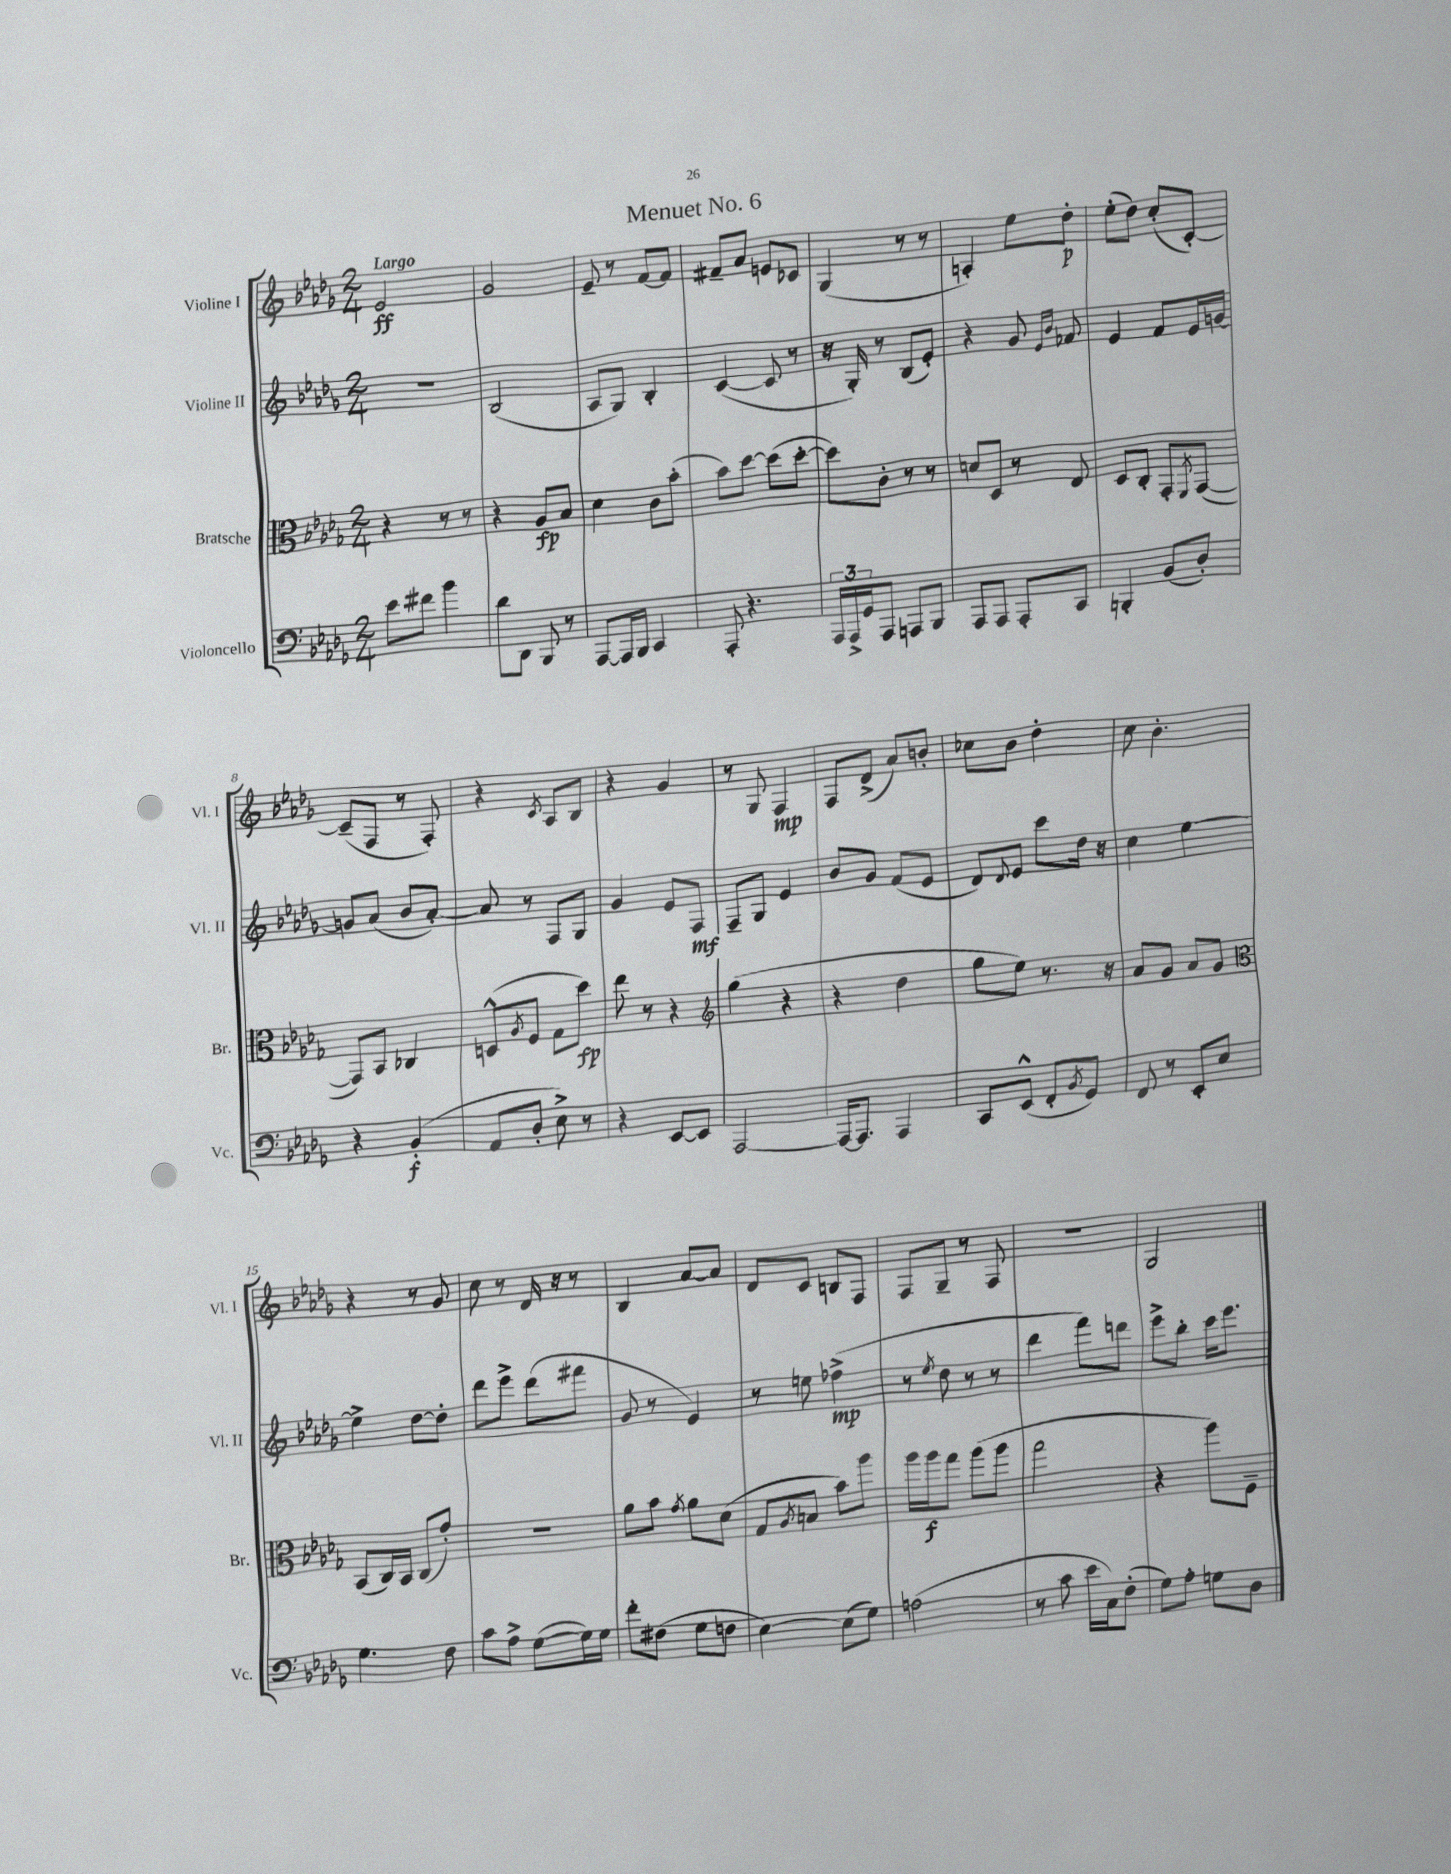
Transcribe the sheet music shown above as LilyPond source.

\header { title = "Menuet No. 6" }
<<
\new StaffGroup <<
\new Staff = "s0" \with { instrumentName = "Violine I" shortInstrumentName = "Vl. I" } {
    \clef treble \key des \major \numericTimeSignature \time 2/4 \tempo "Largo"
    ees'2\ff |
    ges'2 |
    ees'8-- r8 f'8~ f'8 |
    fis'8-- aes'8 e'8 ces'8 |
    ges4( r8 r8 |
    a4-.) ees''8 des''8-.\p |
    ees''8-.( des''8) c''8-.( c'8~-.) |
    c'8--( f8 r8 f8-.) |
    r4 \acciaccatura { c'8 } aes8 bes8 |
    r4 ges'4 |
    r8 ges8 f4\mp |
    f8 des'8->( aes'8) b'8-. |
    ces''8 bes'8 des''4-. |
    c''8 bes'4.-. |
    r4 r8 ges'8 |
    c''8 r8 des'16 r16 r8 |
    bes4 aes'8~ aes'8 |
    des'8 c'8 b8 f8 |
    f8 ges8-- r8 f8 |
    r2 |
    ges2 \bar "|." |
}
\new Staff = "s1" \with { instrumentName = "Violine II" shortInstrumentName = "Vl. II" } {
    \clef treble \key des \major \numericTimeSignature \time 2/4
    R2 |
    bes2( |
    aes8 ges8) bes4-. |
    c'4~( c'8 r8 |
    r16 ges16-.) r8 bes8( ees'8-.) |
    r4 ges'8 \grace { ees'16 bes'16 } fes'8 |
    ees'4 f'8 ees'16 g'16~ |
    g'8 aes'8( bes'8 aes'8~-.) |
    aes'8 r8 f8 ges8 |
    ges'4 ees'8 f8\mf |
    f8-- ges8 ees'4 |
    bes'8 ges'8 f'8( ees'8 |
    des'8) \appoggiatura { des'8 } ees'8 c'''8 des''16 r16 |
    c''4 ees''4~ |
    ees''4-> des''8~ des''8-. |
    des'''8 ees'''8-> des'''8( fis'''8 |
    ges'8 r8 ees'4) |
    r8 e''8 fes''4->\mp( |
    r8 \acciaccatura { ees''8 } des''8 r8 r8 |
    des'''4 f'''8) d'''8 |
    ees'''8-> bes''8-. c'''16 ees'''8. \bar "|." |
}
\new Staff = "s2" \with { instrumentName = "Bratsche" shortInstrumentName = "Br." } {
    \clef alto \key des \major \numericTimeSignature \time 2/4
    r4 r8 r8 |
    r4 aes8\fp bes8 |
    des'4 c'8 bes'8-.( |
    bes'8) des''8~ des''8( des''8~-. |
    des''8) c'8-. r8 r8 |
    d'8 des8 r8 ees8 |
    des8 c8-. ges,8-. \acciaccatura { f,8 } ges,8~( |
    ges,8) bes,8 ces4 |
    d8-^( \acciaccatura { aes8 } f8 ges8 des''8\fp) |
    ees''8 r8 r4 |
    \clef treble ges''4( r4 |
    r4 des''4 |
    ges''8 ees''8) r8. r16 |
    aes'8 ges'8 aes'8 ges'8 |
    \clef alto bes,8( c16) bes,16 c8( ges'8-.) |
    r2 |
    aes'8 bes'8 \acciaccatura { ges'8 } aes'8 des'8( |
    ges8 \acciaccatura { aes8 } b8 bes'8) aes''8 |
    aes''16 aes''16\f ges''8 aes''8( aes''8 |
    ges''2 |
    r4 aes''8) f8-- \bar "|." |
}
\new Staff = "s3" \with { instrumentName = "Violoncello" shortInstrumentName = "Vc." } {
    \clef bass \key des \major \numericTimeSignature \time 2/4
    ees'8 fis'8 bes'4 |
    des'8 des,8 bes,,8 r8 |
    aes,,8~ aes,,16 bes,,16 c,4 |
    aes,,8-. r4. |
    \tuplet 3/2 { aes,,16 aes,,16-> ges,16 } aes,,8 a,,8 bes,,8 |
    aes,,8 aes,,8 aes,,8-. c,8 |
    b,,4-. bes,8( des8-.) |
    r4 bes,4-.\f( |
    aes,8 des8-. ees8->) r8 |
    r4 ees,8~ ees,8 |
    aes,,2~ |
    aes,,16~ aes,,8. aes,,4 |
    c,8 ees,8-^( f,8-. \acciaccatura { bes,8 } ges,8) |
    f,8 r8 ees,8-. ees8 |
    ges4. f8 |
    c'8 aes8-> ges8~( ges16) ges16 |
    f'8-. fis8( ges8 f8 |
    ees4~) ees8( ges8) |
    a2( |
    r8 c'8 ees'16 c16) f8-.( |
    ges8) aes8-. g8 des8 \bar "|." |
}
>>
>>
